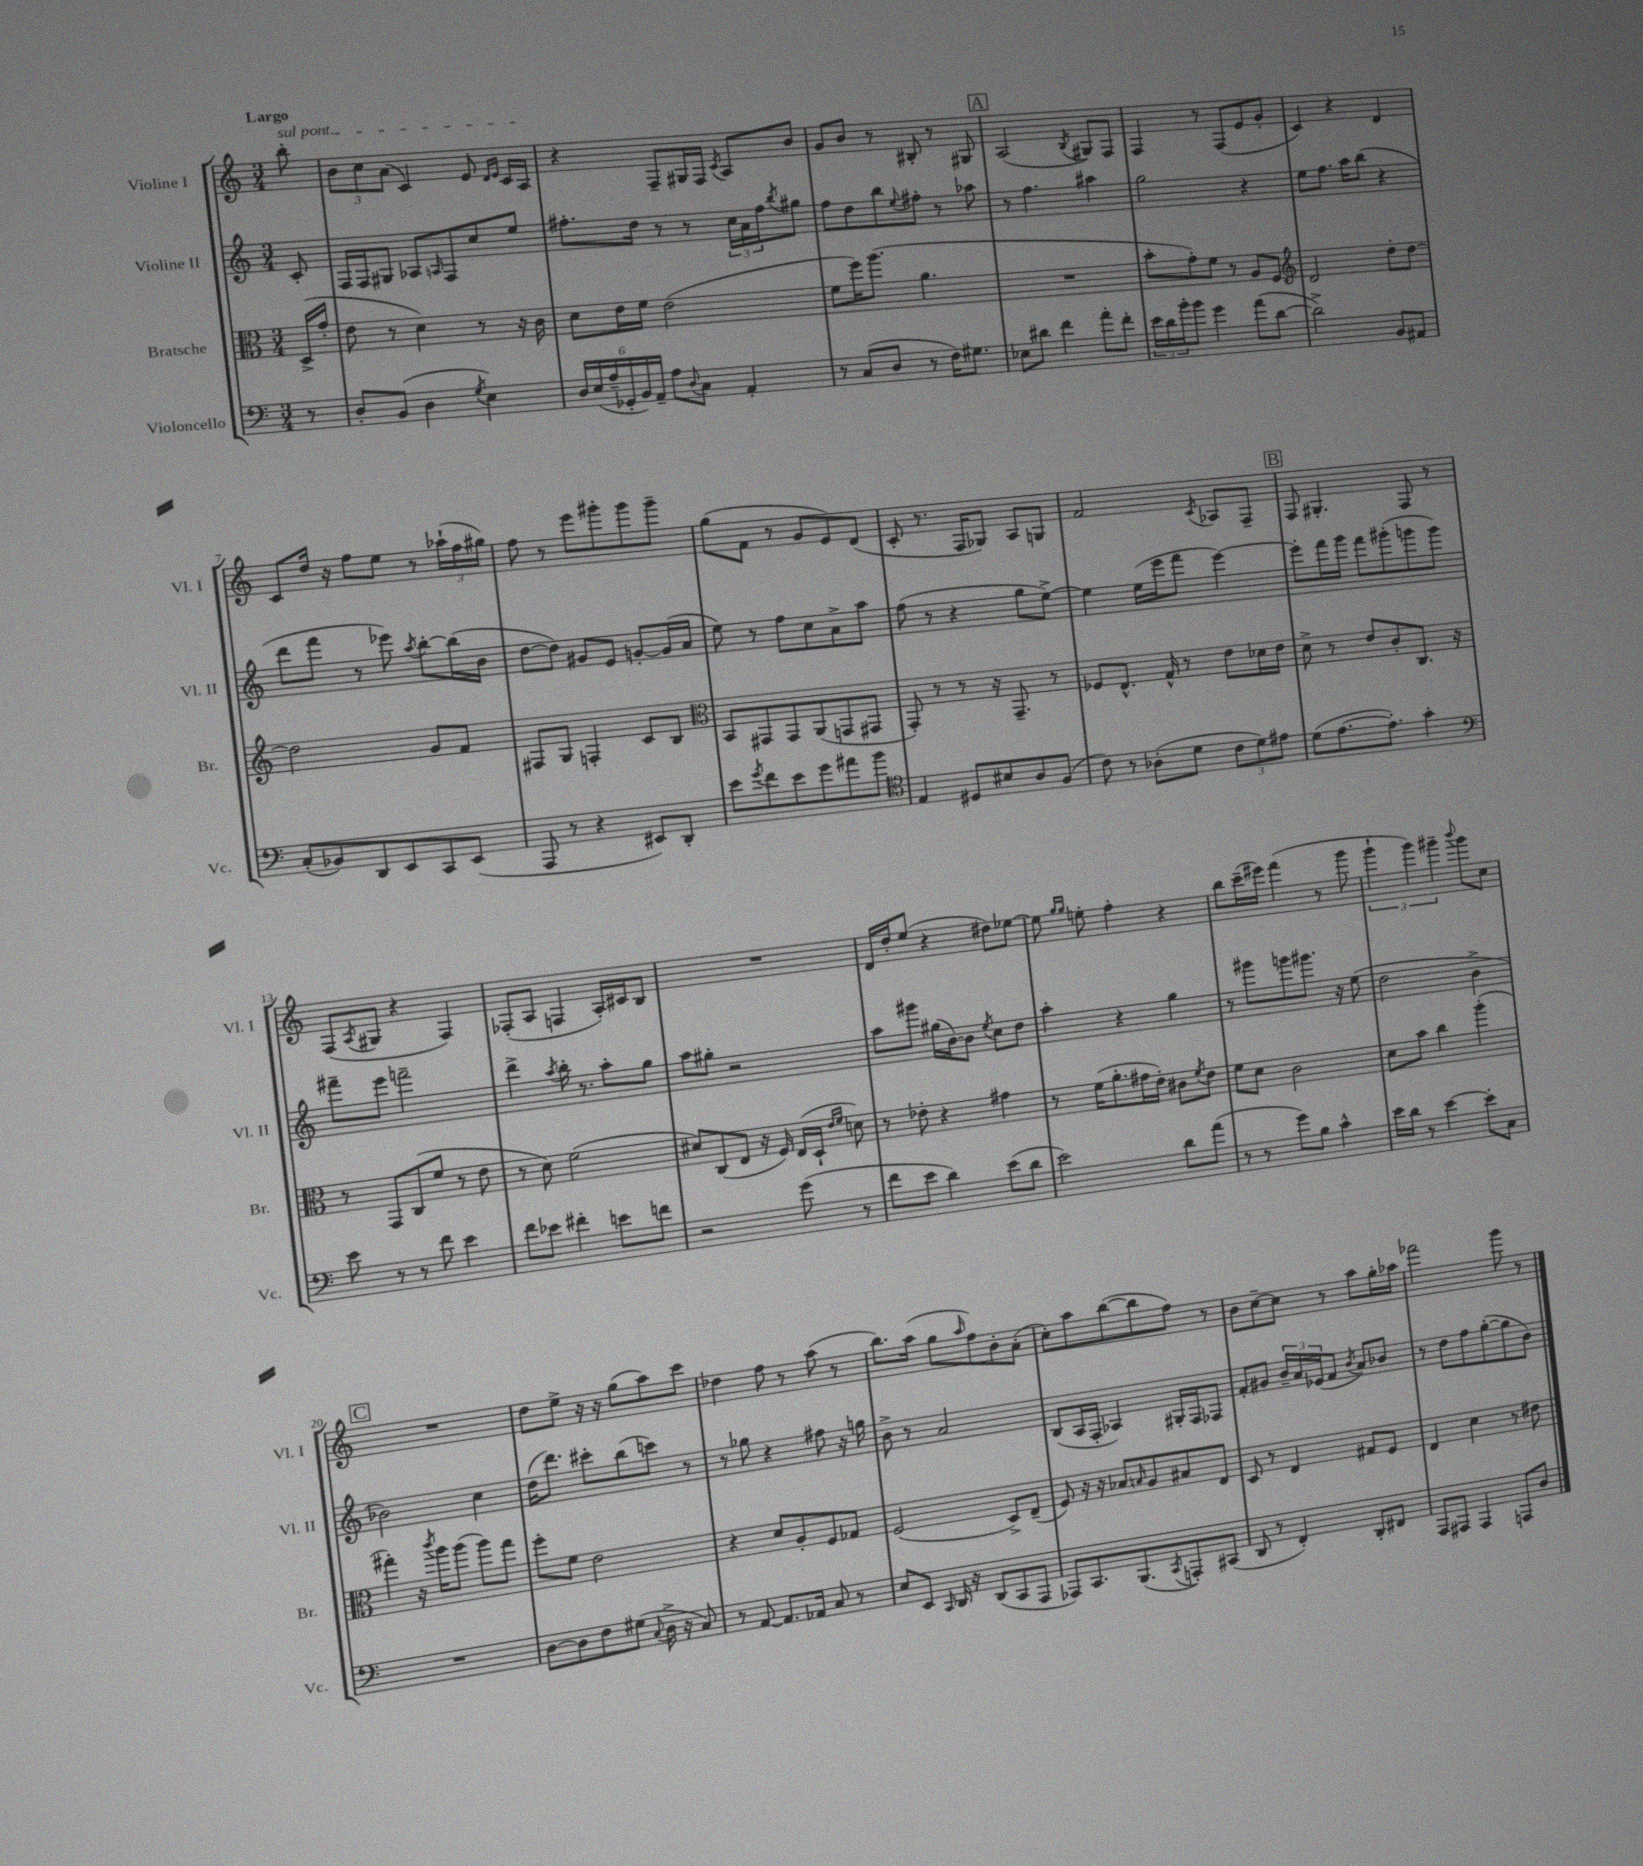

**kern	**kern	**kern	**kern
*part4	*part3	*part2	*part1
*staff4	*staff3	*staff2	*staff1
*I"Violoncello	*I"Bratsche	*I"Violine II	*I"Violine I
*I'Vc.	*I'Br.	*I'Vl. II	*I'Vl. I
*clefF4	*clefC3	*clefG2	*clefG2
*k[]	*k[]	*k[]	*k[]
*M3/4	*M3/4	*M3/4	*M3/4
=	=	=	=
!	!	!	!LO:TX:a:B:t=Largo
!	!	!	!LO:TX:a:i:t=sul pont.
8r	(16D^/LL	8c'/	8bb'\
.	16g'/JJ	.	.
=1	=1	=1	=1
8D'/L	8e\	16F/LL	12b\L
.	.	16F/J	.
.	.	.	12cc\
(8BB/J	8r	8G#X/J	.
.	.	.	(12a\J
4D\	4d\)	8A-X/L	4c/)
.	.	16qqAn/	.
.	.	8F/	.
8qG/	.	.	.
4E\)	8r	8cc/	8e/
.	.	.	16qqd/LL
.	.	.	16qqe/JJ
.	16r	8ee/J	16c/LL
.	16c\	.	16A/JJ
=2	=2	=2	=2
24D/LL	8d\L	8.ff#X'\L	4r
(24E/	.	.	.
24A~/	.	.	.
24GG-X'/	16e\L	.	.
24BB/)	.	.	.
.	16f\JJ	16dd\Jk	.
24AA~/JJ	.	.	.
8A\L	(2e\	8r	8F~/L
8qqD/	.	.	.
8C\J	.	8r	16G#X/L
.	.	.	16F/JJ
.	.	.	8qc/
4AA'/	.	24cc\LL	8A/L
.	.	24a\	.
.	.	24ff#\J	.
.	.	8qbb/	.
.	.	8gg#X\J	8b/J
=3	=3	=3	=3
8r	8f\L	8ff\L	8g/L
(8C/L	16ff\K)	8dd\	8b/J
.	(8.aa\J	.	.
8D/J	.	8bb\	8r
.	.	8qqee/	.
8r	4.a\	8ff#X'\J	8B#X'/
16F\KL)	.	8r	8r
8.G#X\J	.	.	.
.	.	8aa-X\	8G#X/
!!LO:REH:place=s1:t=A
=4	=4	=4	=4
8E-X\L	2.r	8r	(2A/
8d#X\J	.	4.ff\	.
4f\	.	.	.
.	.	.	8qB/
8a'\L	.	4aa#X\	8G#X/L)
8f'\J	.	.	8F/J
=5	=5	=5	=5
24e\LL	8b'\L	2gg\	4F/
24d\	.	.	.
24b'\J	.	.	.
8b\J	8g'\)	.	.
4g\	8f\J	.	8r
.	8r	.	(8F/L
(8a\L	8A/L	4r	8e/
[8d\J	8F/J	.	8g'/J
=6	=6	=6	=6
*	*clefG2	*	*
2d^\])	2d/	8ee\L	4c/)
.	.	8.ff\J	.
.	.	.	4r
.	.	16aa\KL	.
.	.	(8bb\J	.
8BB/L	8dd'\L	4r	4d/
8AA#X/J	[8dd\J	.	.
!!LO:LB:g=z
=7	=7	=7	=7
(8C'/L	2dd\]	8ddd\L	8c/L
8BB-X/)	.	8fff\J	16dd/Jk
.	.	.	16r
8DD/	.	8r	8ff\L
8EE/	.	8eee-X\)	8ee\J
.	.	8qaa/	.
8CC/	8g/L	[8bb'\L	8r
(8EE/J	8f/J	(16bb\L]	(24aa-X`\LL
.	.	.	24ff\
.	.	16b\JJ	.
.	.	.	24gg#X\JJ)
=8	=8	=8	=8
8AAA/	8F#X/L	[8dd\L	8ff\
8r	8G/J	8dd\J])	8r
4r	4Fn'/	8g#X/L	8eee\L
.	.	8e/J	8ggg#X'\
8EE#X/L)	8c/L	[8gn'/L	8ggg#\
8DD'/J	8B/J	(16g/L]	8ggg#~\J
.	.	16a/JJ	.
=9	=9	=9	=9
*	*clefC3	*	*
8e\L	8BB/L	8ee\)	(8gg\L
8qg/	.	.	.
8f\	8GG#X/	8r	8f\J
8e\	8GG#/	8ff\L	8r
8g\	(8AA/	8cc\	8g/L
8a#X\	8GGn/	8a^\	8e/)
8b\J	8GG#X/J	8aa\J	(8d/J
=10	=10	=10	=10
*clefC4	*	*	*
4E/	8GG'/)	(8ff\	8c'/
.	8r	8r	8.r
8D#X/L	8r	4r	.
.	.	.	16F/KL
8B#X/	16r	.	8G-X/J)
.	8.GG~/	.	.
8A/	.	8gg\L	8A/L
(8F/J	8r	[8ee^\J)	8Gn/J
=11	=11	=11	=11
8c\)	8F-X/L	4ee\]	2f/
8r	8.E^^/J	.	.
(8A-X'\L	.	(16ee\LL	.
.	16G^^/	16eee\J	.
8d\J	8r	8fff\J	.
.	.	.	8qc/
12c\L	8e\L	[4eee\)	8A-X/L
12d\)	.	.	.
.	16d-X\L	.	8F~/J
12e#X\J	.	.	.
.	16e\JJ	.	.
!!LO:REH:place=s1:t=B
=12	=12	=12	=12
(8d\L	8d^\	8eee'\L]	8F/
[8.e\	8r	16fff\L	4.G#X'/
.	.	16ggg\JJ	.
.	8e/L	8fff\L	.
8.e'\J])	.	.	.
.	8c'/	(8ggg#X'\	.
4g'\	8.C/J	8gggn\	8F/
.	.	8ggg\J)	8r
.	16r	.	.
!!LO:LB:g=z
=13	=13	=13	=13
*clefF4	*	*	*
8e\	8r	8fff#X~\L	(8F/L
.	.	.	8qA/
8r	8GG/L	8eee\J	8G#X/J
8r	(8C/	2fffn~\	4r
8f\	8f/J	.	.
4e\	8r	.	4F/)
.	8e\	.	.
=14	=14	=14	=14
8f\L	8r	4ddd^\	(8F-X'/L
8e-X\J	8d\)	.	8A/J
.	.	8qaa/	.
4f#X'\	(2f\	16bb'\	4Fn/
.	.	8.r	.
8en\L	.	8aa'\L	16A'/LL)
.	.	.	16c#X/J
8fn\J	.	8gg\J	8B/J
=15	=15	=15	=15
2r	8d#X/L)	8aa\L	2.r
.	(8C/	8gg#X'\J	.
.	8E/J	2r	.
.	16r	.	.
.	16F/)	.	.
(8g\	(16E/LL	.	.
.	16D`/JJ	.	.
.	16qqe/LL	.	.
.	16qqf/JJ	.	.
8r	8dn\)	.	.
=16	=16	=16	=16
8f\L	8r	8aa\L	16d/LL
.	.	.	16dd'/J
8e\J	8e-X'\	8ggg#X\J	(8ee/J
4d\)	4r	(16gg#X\LL	4r
.	.	[16b\J)	.
.	.	8b\J]	.
.	.	8qee/	.
(8e\L	4g#X\	8cc\L	8dd#X\L)
8d\J	.	8dd\J	[8ee-X\J
=17	=17	=17	=17
2e\)	8r	4aa'\	8ee-\]
.	.	.	16qqgg/LL
.	.	.	16qqgg/JJ
.	(16f\KL	.	8een'\
.	8.a'\	.	.
.	.	4r	4ff'\
.	16g#X\L	.	.
.	16e'\JJ)	.	.
8d\L	8c#X\L	4gg\	4r
.	8qf/	.	.
(8a\J	8e\J	.	.
=18	=18	=18	=18
8r	8f\L	8r	8bb\L
8r	8d\J	8ggg#X\L	(16ccc~\L
.	.	.	16eee#X\JJ)
8g\L)	2c\	8gggn\	(4fff\
8B\J	.	8.ggg#X\J	.
4c^^\	.	.	8r
.	.	16r	.
.	.	(8ee\	8ggg\
=19	=19	=19	=19
16e\LL	8d\L	2dd\	6ggg`\
16d\JJ	.	.	.
8r	8b\J	.	.
.	.	.	6ggg\)
[4e\	4cc\	.	.
.	.	.	6ggg#X~\
.	.	.	8qqbbb/
8e'\L]	(4aa'\	4b^\	8ggg#\L
8C\J	.	.	8cc\J
!!LO:LB:g=z
!!LO:REH:place=s1:t=C
=20	=20	=20	=20
2.r	4gg#X'\)	2b-X\)	2.r
.	16r	.	.
.	8qccc/	.	.
.	16aa\KL	.	.
.	(8aa\J	.	.
.	8aa\L)	4cc\	.
.	8gg#\J	.	.
=21	=21	=21	=21
[8D\L	8ff'\L	(16dd\KL	8dd\L
.	.	8.ddd\J)	.
8D\]	8f\J	.	8ee^\J
8F\	2e\	8ccc#X'\L	16r
.	.	.	16r
(8G#X\J	.	(8bb\	(8gg\L
8qqC/	.	.	.
16D^\	.	8cccn\J)	8aa\)
16r	.	.	.
8C/)	.	8r	8ccc\J
=22	=22	=22	=22
8r	4r	8r	4dd-X\
[8AA/	.	8gg-X\	.
8.AA/L]	8d/L	4r	8ff\
.	8A'/	.	8r
16AA-X/Jk	.	.	.
8C/	8F/	8ff#X\	(8aa\
8r	8G-X/J	16r	8r
.	.	16ggn\	.
=23	=23	=23	=23
8E/L	(2F/	8b^\	8.bb\L)
8EE/J	.	8r	.
.	.	.	(16aa\Jk
16qqCC/	.	.	.
16DD/	.	2a/	8gg\L
16r	.	.	.
.	.	.	16qqaa/
(8DD/L	.	.	8ff\)
8CC/	8D^/L)	.	8b'\
8AAA/J	(8E~/J	.	(8a'\J
=24	=24	=24	=24
8AAA-X/L)	8F/)	(8B/L	8cc'\L)
8.CC/	16r	16A/L	8aa\
.	16r	16F'/JJ	.
.	8B-X/L	4A-X/)	([8bb\
(8.BBB/	.	.	.
.	16qqBn/	.	.
.	8A/	.	8bb\]
8qCC/	.	.	.
8AAAn'/)	8B#X/	16G#X'/LL	8ff\J)
.	.	16F/J	.
(8CC#X/J	8E/J	8F-X/J	8r
=25	=25	=25	=25
8DD/	8D/	8f'/L	8b\L
8r	8r	8g#X/J	[8cc~\
4FF'/)	4E/	24b~/LL	8cc\J]
.	.	24a/	.
.	.	(24e-X/J	.
.	.	8f/J	8r
.	.	8qb/	.
8DD'/L	8G#X/L	8a/L)	8aa\L
8FF#X/J	8F/J	8b-X/J	16gg'\L
.	.	.	16aa-X\JJ
=26	=26	=26	=26
8AAA/L	4E/	8r	2fff-X\
8AAA#X/J	.	8dd\L	.
4AAA#/	4d\	8ff\	.
.	.	([8gg'\	.
8AAAn/L	8r	8gg\]	8ggg\
8D/J	8e#X\	8b\J)	8r
==	==	==	==
*-	*-	*-	*-
